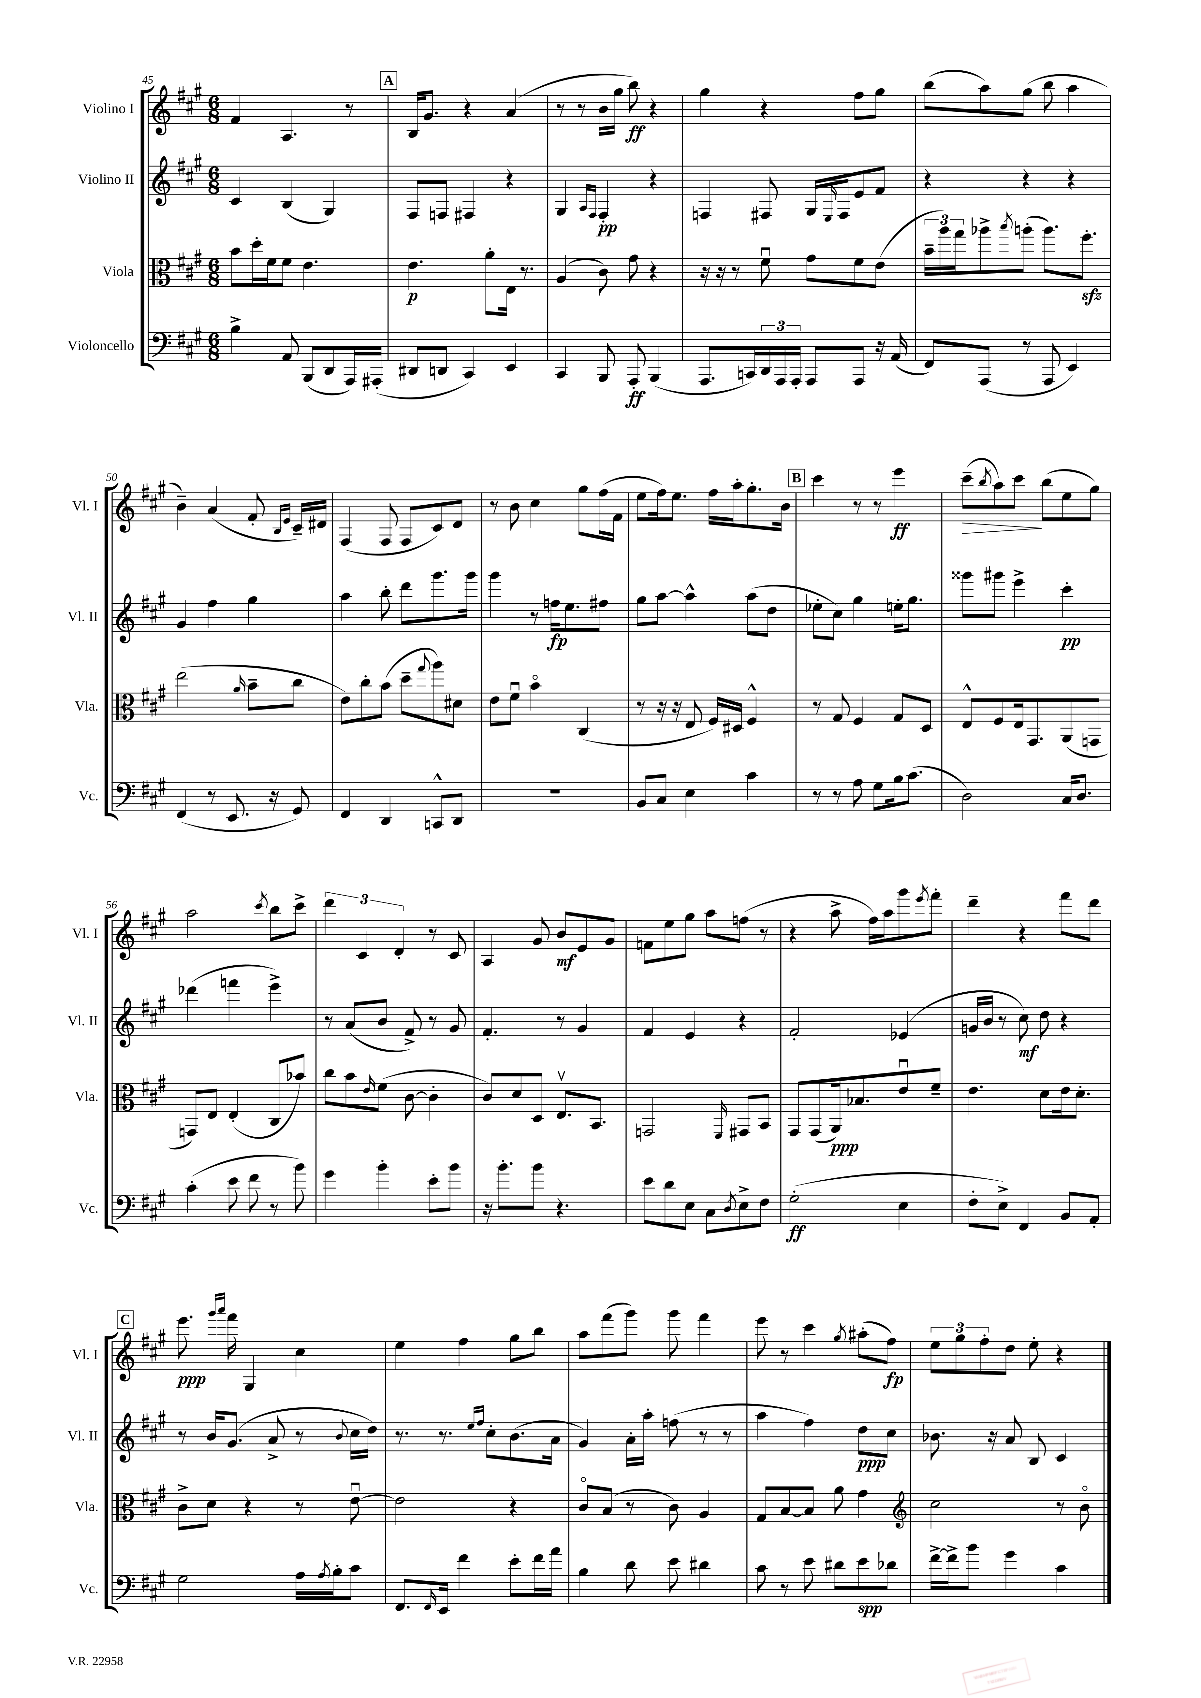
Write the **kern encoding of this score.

**kern	**kern	**kern	**kern
*staff4	*staff3	*staff2	*staff1
*clefF4	*clefC3	*clefG2	*clefG2
*k[f#c#g#]	*k[f#c#g#]	*k[f#c#g#]	*k[f#c#g#]
*M6/8	*M6/8	*M6/8	*M6/8
4B^\	8b\L	4c#/	4f#/
.	16dd'\L	.	.
.	16f#\J	.	.
8AA/	8f#\J	(4B/	4.A/
(8BBB/L	4.e\	.	.
8DD/	.	4G#/)	.
16AAA/L)	.	.	8r
(16AAA#'/JJ	.	.	.
=	=	=	=
8DD#/L	4.e\	8F#/L	16B/LK
.	.	.	8.g#/J
8DD/J	.	8F/J	.
4CC#/)	.	4F#/	4r
.	8a'\L	.	.
4EE/	16E\Jk	4r	(4a/
.	8.r	.	.
=	=	=	=
4CC#/	(4A/	4G#/	8r
.	.	.	8r
.	.	16qqA/LL	.
.	.	16qqF#/JJ	.
8BBB/	8c#\)	4F#'/	16b\LL
.	.	.	16gg#\JJ
8AAA'/	8g#\	.	8bb\)
(4BBB/	4r	4r	4r
=	=	=	=
8.AAA/L	16r	4F/	4gg#\
.	16r	.	.
.	8r	.	.
16CC/L)	.	.	.
24DD/	8f#u\	8F#/	4r
24AAA/	.	.	.
24AAA'/JJ	.	.	.
8AAA/L	8g#\L	16G#/LL	.
.	.	16qqE/	.
.	.	16F#/J	.
8AAA/J	8f#\	8e/	8ff#\L
16r	(8e\J	8f#/J	8gg#\J
(16AA/	.	.	.
=	=	=	=
8FF#/L)	24b~\LL	4r	(8bb\L
.	24aa\)	.	.
.	24gg#\J	.	.
(8AAA/J	8aa-^\	.	8aa\)
.	8qbb/	.	.
8r	(8aa'\J	4r	(8gg#\J
8AAA/	8.aa\L)	.	8bb\
4EE/)	.	4r	4aa\
.	8.ff#'\J	.	.
=	=	=	=
(4FF#/	(2ee\	4g#/	4b~\)
8r	.	4ff#\	(4a/
8.EE/	.	.	.
.	16qqa/	.	.
.	8b~\L	4gg#\	8f#'/
16r	.	.	.
.	.	.	16qqB/LL
.	.	.	16qqe/JJ
8GG#/)	8cc#\J	.	16c#~/LL)
.	.	.	16d#/JJ
=	=	=	=
4FF#/	8e\L)	4aa\	(4F#/
.	8cc#'\	.	.
4DD/	(8b\J	8bb'\	8F#/
.	8dd~\L	8ddd\L	8F#/L
.	8qqgg#/	.	.
8CC^^/L	8aa\)	8.ggg#\	8c#/)
8DD/J	8d#\J	.	8d/J
.	.	16ggg#\Jk	.
=	=	=	=
2.r	8e\L	4ggg#\	8r
.	8f#u\J	.	8b\
.	4bo\	8r	4cc#\
.	.	16ff\LK	.
.	.	8.ee\	.
.	(4C#/	.	8gg#\L
.	.	8ff#\J	(16ff#\L
.	.	.	16f#\JJ
=	=	=	=
8BB/L	8r	8gg#\L	8ee\L
8C#/J	16r	[8aa\J	16ff#\k)
.	16r	.	8.ee\J
4E\	8E/	4aa^^\]	.
.	16F#/LL)	.	16ff#\LL
.	16D#/JJ	.	16aa'\J
4c#\	4F#^^/	(8aa\L	8.gg#'\
.	.	8dd\J	.
.	.	.	16b\Jk
=	=	=	=
8r	8r	8ee-'\L	4ccc#\
8r	8G#/	8cc#\J)	.
8A\	4F#/	4gg#\	8r
8G#\L	.	.	8r
16B\k	8G#/L	16ee'\LK	4eee\
(8.c#\J	.	8.gg#\J	.
.	8D/J	.	.
=	=	=	=
2D\)	8E^^/L	8ggg##\L	(8ccc#~\L
.	.	.	8qbb/
.	8F#/	8ggg#\J	8aa\)
.	16E/k	4eee^\	8ccc#\J
.	8.GG#/	.	.
.	.	.	(8bb\L
16C#/LK	(8AA/	4ccc#'\	8ee\
8.D/J	.	.	.
.	8GG/J	.	8gg#\J)
=	=	=	=
(4c#'\	8GG/L)	(4ddd-\	2aa\
.	8E/J	.	.
8e\	(4E'/	4fff\	.
8f#\	.	.	.
.	.	.	8qccc#/
8r	8C#/L	4eee^\)	8bb\L
8b\)	8b-/J)	.	8ccc#^\J
=	=	=	=
4g#\	8cc#\L	8r	6ddd\
.	8b\	(8a/L	.
.	.	.	6c#/
.	16qqe/	.	.
4b'\	(8f#\J	8b/J	.
.	.	.	6d'/
.	[8c#\	8f#^/)	.
8e'\L	4c#'\]	8r	8r
8b\J	.	8g#/	8c#/
=	=	=	=
16r	8c#/L)	4.f#'/	4A/
8.b'\L	.	.	.
.	8d/	.	.
8b\J	8D/J	.	8g#/
4.r	8.Ev/L	8r	8b/L
.	.	4g#/	8e/
.	8.BB/J	.	.
.	.	.	8g#/J
=	=	=	=
8e\L	2GG/	4f#/	8f\L
8d\	.	.	8ee\
8E\J	.	4e/	8gg#\J
8C#\L	.	.	8aa\L
8qD/	16qqFF#/	.	.
8E^\	8GG#/L	4r	(8ff\J
8F#\J	8BB/J	.	8r
=	=	=	=
(2G#'\	8GG#/L	2f#'/	4r
.	(8GG#/	.	.
.	16AA/k)	.	8aa^\
.	8.B-/	.	.
.	.	.	16ff#\LL)
.	.	.	16aa\J
4E\	8eu/	(4e-/	8ggg#\
.	.	.	8qeee/
.	8f#~/J	.	8fff#'\J
=	=	=	=
8F#'\L	4.e\	16g/LL	4ddd~\
.	.	16b/JJ	.
8E^\J)	.	8r	.
4FF#/	.	8cc#\)	4r
.	8d\L	8dd\	.
8BB/L	16e\k	4r	8fff#\L
.	8.d'\J	.	.
8AA'/J	.	.	8ddd\J
=	=	=	=
2G#\	8c#^\L	8r	8.eee\
.	8d\J	16b/LK	.
.	.	.	16qqggg#/LL
.	.	.	16qqaaa/JJ
.	.	(8.g#/J	16fff#\
.	4r	.	4G#/
.	.	8a^/	.
16A\LL	8r	8r	4cc#\
8qA/	.	.	.
16B'\J	.	.	.
.	.	8qqb/	.
8c#\J	[8eu\	16cc#\LL	.
.	.	16dd\JJ)	.
=	=	=	=
8.FF#/L	2e\]	8.r	4ee\
16qqFF#/	.	.	.
16EE/Jk	.	8.r	.
4f#\	.	.	4ff#\
.	.	16qqee/LL	.
.	.	16qqff#/JJ	.
.	.	8cc#'\L	.
8e'\L	4r	(8.b\	8gg#\L
16f#\L	.	.	8bb\J
16a\JJ	.	16a\Jk	.
=	=	=	=
4B\	8c#o/L	4g#/)	8aa\L
.	(8B/J	.	(8fff#\
8d\	8r	16a'\LL	8ggg#\J)
.	.	16aa'\JJ	.
8e\	8c#\)	(8ff\	8ggg#\
4d#\	4A/	8r	4fff#\
.	.	8r	.
=	=	=	=
8c#\	8G#/L	4aa\	8eee\
8r	[8B/	.	8r
8e\	8B/]J	4ff#\)	4ccc#\
8d#\L	8a\	.	.
.	.	.	8qgg#/
8e\	4g#\	8dd\L	(8aa#'\L
8d-\J	.	8cc#\J	8ff#\J)
=	=	=	=
*	*clefG2	*	*
[16f#^\LL	2cc#\	8.b-\	12ee\L
16f#^\]J	.	.	.
.	.	.	12gg#\
8b\J	.	.	.
.	.	.	12ff#'\
.	.	16r	.
4g#\	.	8a/	8dd\J
.	.	8B/	8ee'\
4c#\	8r	4c#/	4r
.	8bo\	.	.
==	==	==	==
*-	*-	*-	*-
